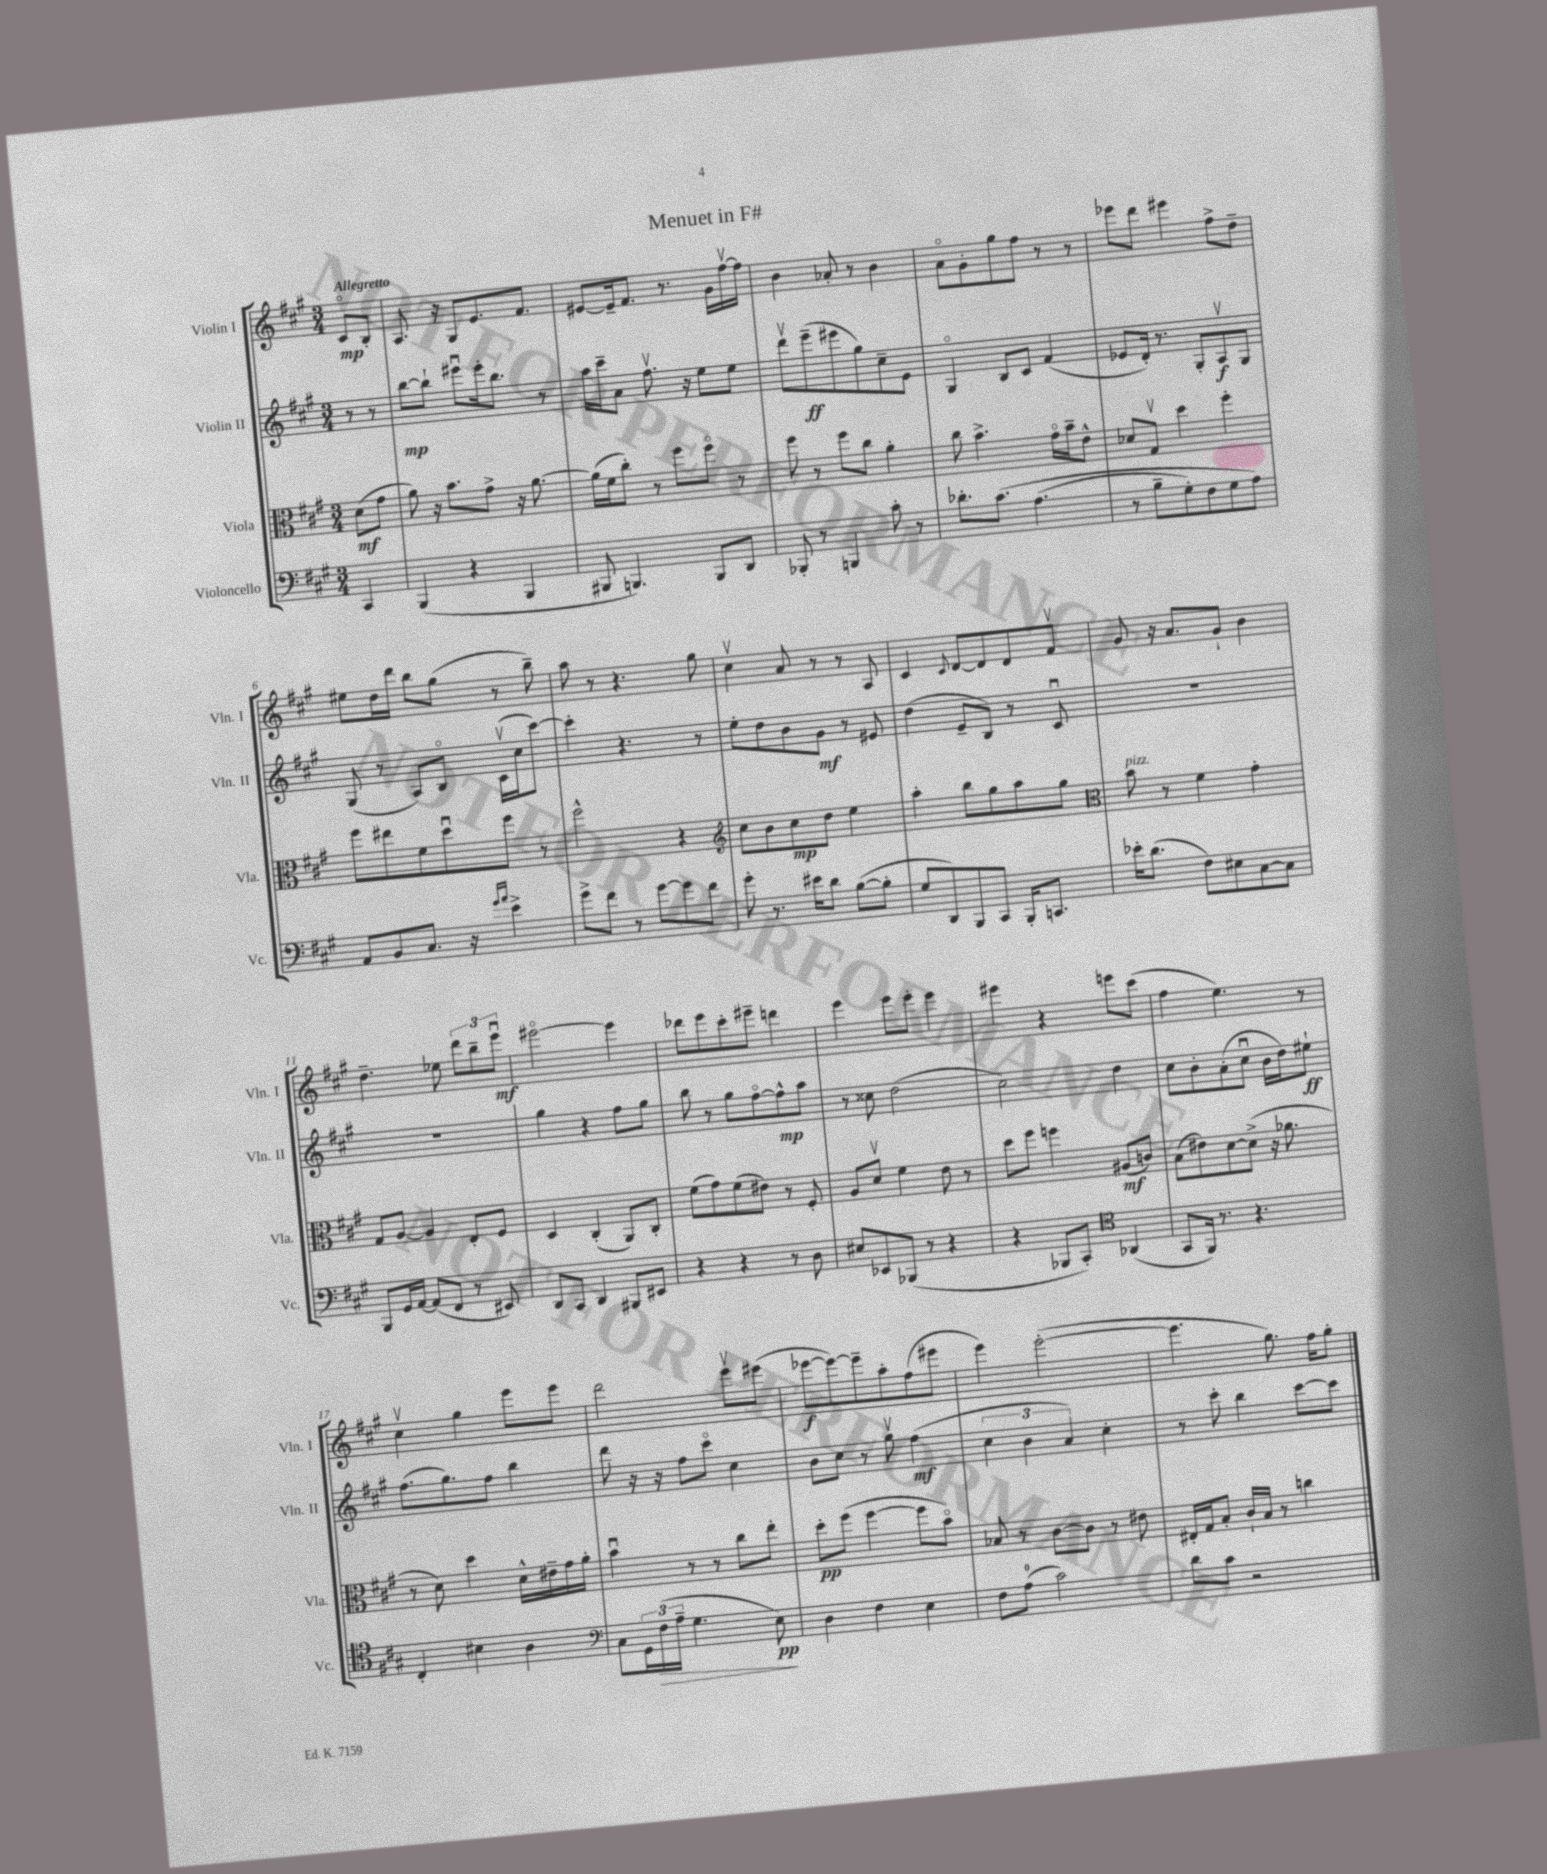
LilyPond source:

\header { title = "Menuet in F#" }
<<
\new StaffGroup <<
\new Staff = "s0" \with { instrumentName = "Violin I" shortInstrumentName = "Vln. I" } {
    \clef treble \key a \major \numericTimeSignature \time 3/4 \partial 4 \tempo "Allegretto"
    cis'8\flageolet\mp b8-. |
    a8. r16 gis8 e'8. fis'8. |
    eis'8~ eis'16-- fis'8. r8. gis'16 fis''16~\upbow fis''16 |
    b'4 aes'8-. r8 b'4 |
    a'8\flageolet gis'8-. gis''8 fis''8 r8 r8 |
    ees'''8 d'''8 eis'''4 fis''8-> d''8-- |
    eis''8 d''16 d'''16 b''8 gis''8( r8 b''8--) |
    a''8 r8 r4. gis''8 |
    cis''4\upbow a'8 r8 r8 a8 |
    cis'4 \appoggiatura { cis'8 } d'8~ d'8 d'8 fis'8\upbow |
    gis'8 r16 a'8. gis'8-! b'4 |
    d''4.-- ees''8 \tuplet 3/2 { d'''8 b''8-- e'''8\downbow\mf } |
    eis'''2~\flageolet eis'''4 |
    des'''8 e'''8 cis'''8-. eis'''8-- d'''4 |
    e'''4 e'''8 e'''8-. e'''4 |
    eis'''4 r4 e'''8 cis'''8( |
    fis''4 e''4.) r8 |
    cis''4\upbow gis''4 e'''8 e'''8 |
    d'''2 e'''8\upbow eis'''8( |
    ees'''8~\f ees'''8~) ees'''8-- a''8-. fis''8( eis'''8 |
    e'''4) e'''2~-.( |
    e'''4. gis''8.) fis''16 gis''8-. \bar "|." |
}
\new Staff = "s1" \with { instrumentName = "Violin II" shortInstrumentName = "Vln. II" } {
    \clef treble \key a \major \numericTimeSignature \time 3/4 \partial 4
    r8 r8 |
    b''8~\mp b''8-! eis'''8\downbow eis'''16-. b''8. r8 |
    a''16 cis'''16-- a'8 fis''8.\upbow r16 e''8 e''8 |
    d'''8\upbow e'''8--\ff( eis'''8 gis''8) cis''8-- e'8 |
    gis4\flageolet b8 cis'8 fis'4( |
    ees'8 d'16-.) r8. gis8-. a8\upbow\f gis8 |
    gis8( r8 a8) b8\flageolet cis'16\upbow( cis''16 cis'''8~) |
    cis'''4-. r4. r8 |
    e''8-. d''8 b'8 gis'8\mf r8 eis'8 |
    d''4( e'8-- b8) r8 cis'8\downbow |
    R2. |
    R2. |
    gis''4 r4 fis''8 gis''8 |
    b''8 r8 gis''8 fis''8~\flageolet fis''8-^\mp a''8 |
    r8 cisis''8 d''2( |
    cis''2) d''4 |
    cis''8 b'8-. a'8-.( cis''8\downbow b'16 d''16) eis''8-!\ff |
    fis''8.( gis''8.) fis''8 b''4 |
    d'''8 r16 r16 fis''8 cis'''8\flageolet cis''4 |
    b'8 cis''8 r8 gis''8\upbow fis''4\mf( |
    \tuplet 3/2 { cis''4 b'4 a'4) } cis''4-. |
    r8 cis'''8-. b''4 cis'''8~ cis'''8 \bar "|." |
}
\new Staff = "s2" \with { instrumentName = "Viola" shortInstrumentName = "Vla." } {
    \clef alto \key a \major \numericTimeSignature \time 3/4 \partial 4
    d'8\mf( gis'8 |
    a'8) r16 b'8. gis'8-> r16 a'8.~ |
    a'16( fis'16 cis''8-.) r8 fis''8 fis''8\flageolet r8 |
    fis''8 r8 fis''8 cis''8 a'4-. |
    cis''8 b'4.-> gis'16\flageolet b'16-- e'8-^ |
    des'8 gis8\upbow d''4 fis''4-. |
    fis''8 eis''8 fis'8 d''8\downbow fis''8 r8 |
    fis''2-^ r4 |
    \clef treble cis''8 b'8 cis''8\mp d''8 e''4 |
    a''4-. b''8 gis''8 a''8 gis''8 |
    \clef alto b'8^\markup { \italic "pizz." } r8 fis'4 gis'4-. |
    gis8 a8~ a4 e8-. fis8 |
    d4 cis4-.( a,8) cis8-. |
    fis'8( gis'8) fis'8( eis'8) r8 fis8-. |
    a8 d'8\upbow fis'4 e'8 r8 |
    d''8 fis''8 f''4 ais8\mf( c'8) |
    b8( eis'8) d'8~ d'8->( r16 aes'8. |
    r8 d'8) d''4 d'16-^ eis'16-- gis'16 a'16-. |
    b'4\downbow r8 r8 cis''8 e''8-. |
    d''8-.\pp fis''8( fis''4~ fis''8 b'8\flageolet) |
    bes8 r8 cis'8~ cis'8 r8 eis'8 |
    eis16-. gis16 b8-. cis'16-! b16 r8 c''4 \bar "|." |
}
\new Staff = "s3" \with { instrumentName = "Violoncello" shortInstrumentName = "Vc." } {
    \clef bass \key a \major \numericTimeSignature \time 3/4 \partial 4
    cis,4 |
    b,,4( r4 b,,4 |
    bis,,8 b,,4.) b,,8 d,8 |
    bes,,8-. r8 b,,4 cis'8-. r8 |
    des'8.-. cis'8.\( a4.( |
    r8 b8-- gis8-.) fis8 gis8 a8\) |
    a,8 b,8 cis8. r16 \grace { gis'16 a'16 } e'4-> |
    gis'8-> fis'8 r8 gis'8~ gis'8 fis'8 |
    gis'8-. r8. eis'16 d'8 b8~( b8-. |
    gis8 d,8) b,,8 cis,8 b,,16-. c,8. |
    ees'16-. d'8.( fis8) eis8 cis8~ cis8 |
    b,,8 gis,16 a,16~ a,8( fis,8 r8 eis,8) |
    d,8 cis,8 d,4 bis,,8 eis,8 |
    r4 r4 r8 d8 |
    eis8 ees,8 bes,,8( r8 r4 |
    r4 bes,,8 cis,8-.) \clef tenor aes,4( |
    gis,8 fis,16) r8. r4. |
    cis4-. bis4 a4 |
    \clef bass cis8 \tuplet 3/2 { gis,16 fis16\>( a16-- } gis4. e8\pp\!) |
    d4 fis4 e4 |
    fis8 a8-0( cis'2) |
    d'8 cis'8 r2 \bar "|." |
}
>>
>>
